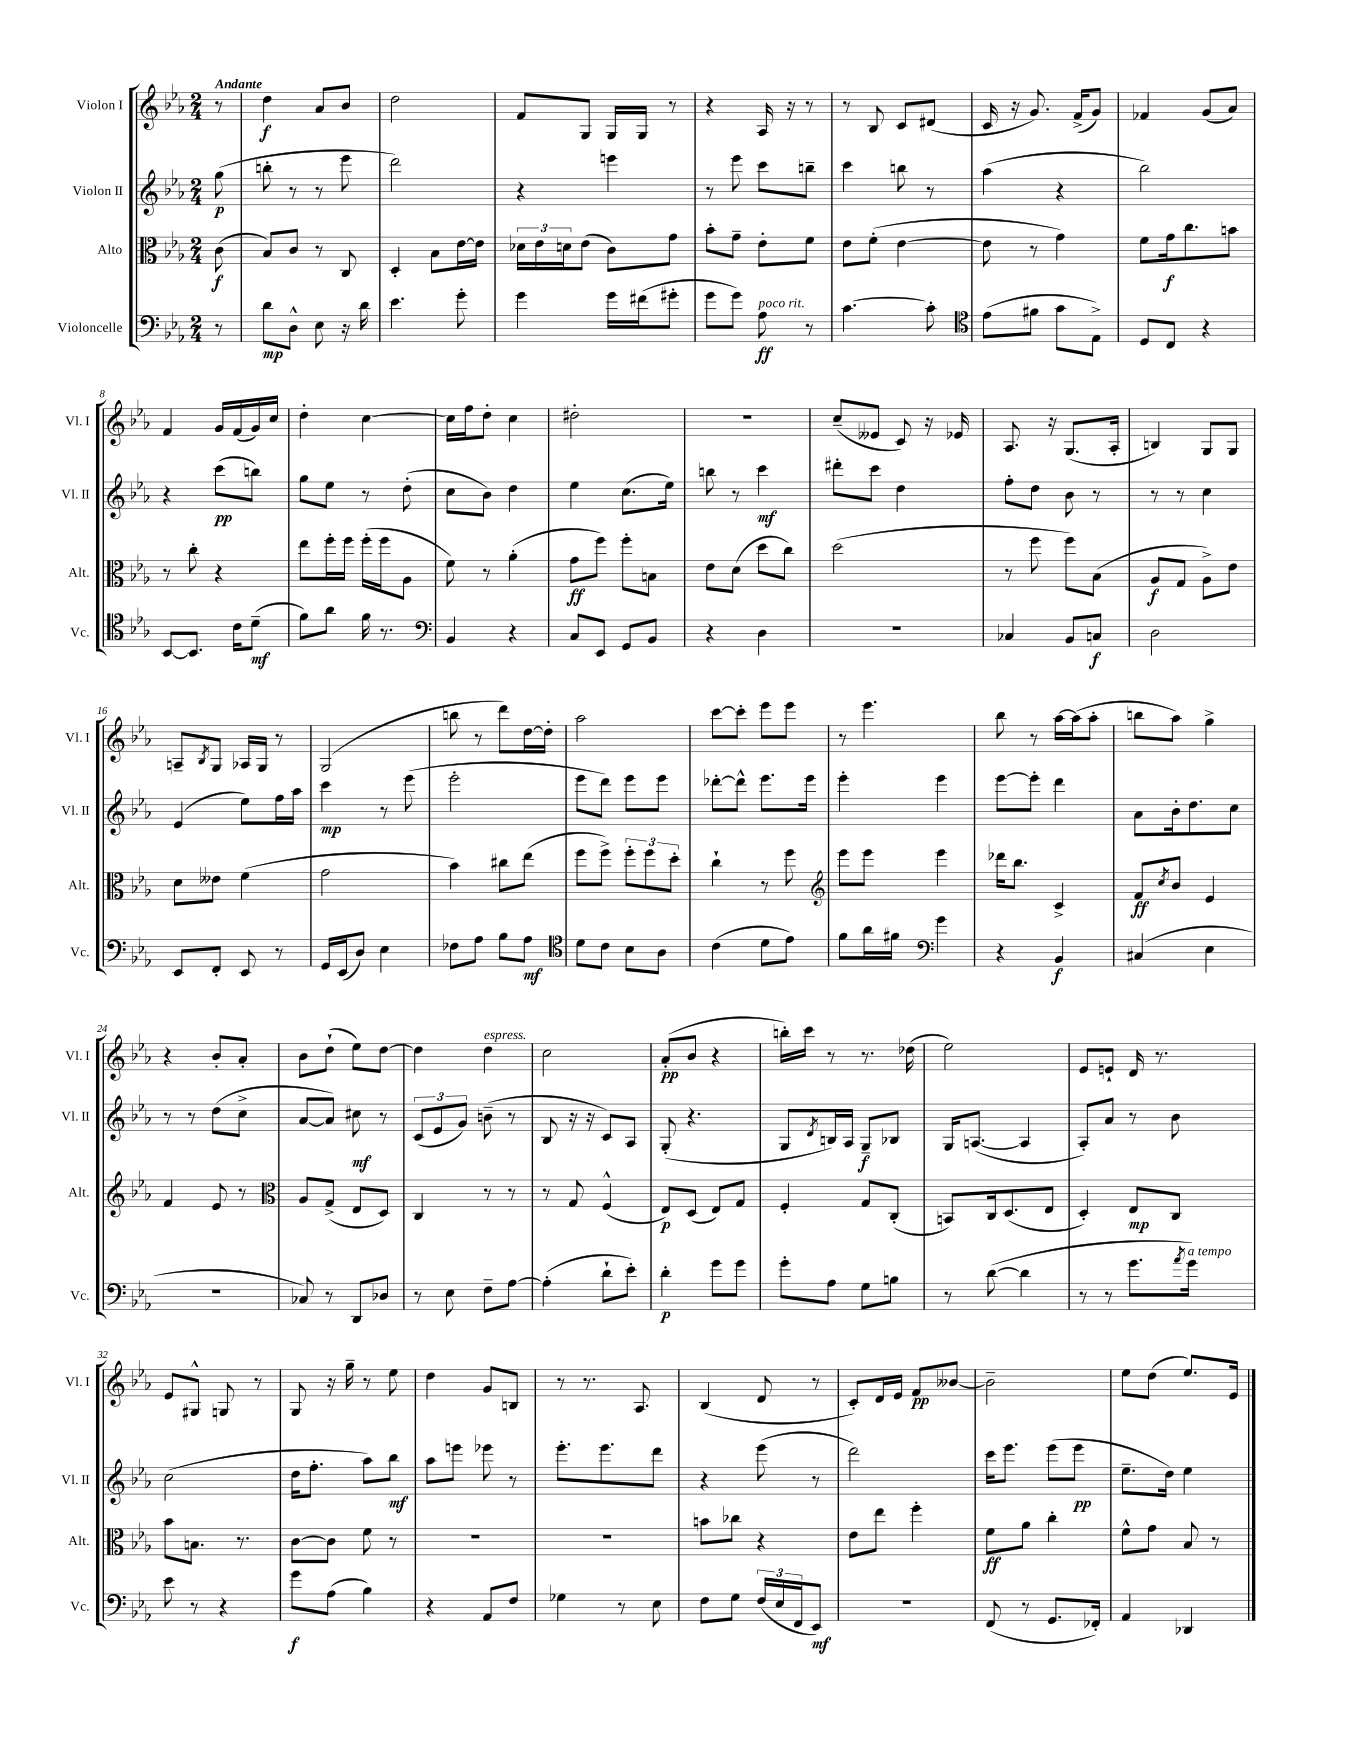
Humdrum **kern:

**kern	**kern	**kern	**kern
*staff4	*staff3	*staff2	*staff1
*clefF4	*clefC3	*clefG2	*clefG2
*k[b-e-a-]	*k[b-e-a-]	*k[b-e-a-]	*k[b-e-a-]
*M2/4	*M2/4	*M2/4	*M2/4
8r	(8c	(8gg	8r
=	=	=	=
8d	8B-)	8bb'	4dd
8D^^	8c	8r	.
8E-	8r	8r	8a-
16r	8C	8eee-	8b-
16d	.	.	.
=	=	=	=
4.e-	4D'	2ddd)	2dd
.	8B-	.	.
8g'	[16e-	.	.
.	16e-]	.	.
=	=	=	=
4g	24d-	4r	8f
.	24e-	.	.
.	24d	.	.
.	(8e-	.	8G
16g	8c)	4eee	16G
(16f#	.	.	16G
8g#'	8g	.	8r
=	=	=	=
8g	8b-'	8r	4r
8g)	8g~	8eee-	.
8A-	8e-'	8ccc	16A-
.	.	.	16r
8r	8f	8bb~	8r
=	=	=	=
[4.c	8e-	4ccc	8r
.	(8f'	.	8B-
.	[4e-	8bb	8c
8c']	.	8r	(8d#
=	=	=	=
*clefC4	*	*	*
(8e-	8e-]	(4aa-	16c
.	.	.	16r
8f#	8r	.	8.g)
8g	4g)	4r	.
.	.	.	(16f^
8E-^)	.	.	8g)
=	=	=	=
8D	8f	2bb-)	4f-
8C	16g	.	.
.	8.cc	.	.
4r	.	.	(8g
.	8b	.	8a-)
=	=	=	=
[8BB-	8r	4r	4f
8.BB-]	8cc'	.	.
.	4r	(8ccc	16g
16c	.	.	(16f
(8d~	.	8bb)	16g)
.	.	.	16cc
=	=	=	=
8f)	8ee-	8gg	4dd'
8a-	16ff'	8ee-	.
.	16ff	.	.
16f	(16ff'	8r	[4cc
8.r	16ff	.	.
.	8A-	(8dd'	.
=	=	=	=
*clefF4	*	*	*
4BB-	8f)	8cc	16cc]
.	.	.	16ff
.	8r	8b-)	8dd'
4r	(4a-'	4dd	4cc
=	=	=	=
8C	8g	4ee-	2dd#'
8EE-	8ff)	.	.
8GG	8ff'	(8.cc	.
8BB-	8B	.	.
.	.	16ee-)	.
=	=	=	=
4r	8e-	8bb	2r
.	(8d	8r	.
4D	8dd	4ccc	.
.	8cc)	.	.
=	=	=	=
2r	(2dd	8ddd#'	(8cc~
.	.	8ccc	8e--
.	.	4dd	8c)
.	.	.	16r
.	.	.	16e-
=	=	=	=
4C-	8r	8ff'	8.A-
.	8ff	8dd	.
.	.	.	16r
8BB-	8ff)	8b-	(8.G
8C	(8B-	8r	.
.	.	.	16A-'
=	=	=	=
2D	8A-	8r	4B)
.	8G	8r	.
.	8A-^)	4cc	8G
.	8e-	.	8G
=	=	=	=
8EE-	8d	(4e-	8A~
.	.	.	8qB-
8FF'	8e--	.	8G
8EE-	(4f	8ee-)	16A-
.	.	.	16G
8r	.	16ff	8r
.	.	16aa-	.
=	=	=	=
16GG	2g	4ccc	(2G
(16EE-	.	.	.
8D)	.	.	.
4E-	.	8r	.
.	.	(8eee-	.
=	=	=	=
8F-	4b-)	2eee-'	8bb
8A-	.	.	8r
8B-	8cc#	.	8ddd)
8A-	(8ee-	.	[16dd
.	.	.	16dd']
=	=	=	=
*clefC4	*	*	*
8d	8ff	8eee-	2aa-
8c	8ff^)	8ddd)	.
8B-	12ff'	8eee-	.
.	12ff	.	.
8A-	.	8eee-	.
.	12dd'	.	.
=	=	=	=
(4c	4cc`	[8ddd-'	[8ccc
.	.	8ddd-^^]	8ccc']
8d	8r	8.eee-	8eee-
8e-)	8ff	.	8eee-
.	.	16eee-	.
=	=	=	=
*	*clefG2	*	*
8f	8eee-	4eee-'	8r
16a-	8eee-	.	4.eee-
16f#	.	.	.
*clefF4	*	*	*
4g	4eee-	4eee-	.
=	=	=	=
4r	16ddd-	[8eee-	8bb-
.	8.bb-	.	.
.	.	8eee-']	8r
4BB-	4c^	4ddd	[16aa-
.	.	.	(16aa-]
.	.	.	8aa-'
=	=	=	=
(4C#	8f	8a-	8bb
.	8qcc	.	.
.	8b-	16b-'	8aa-)
.	.	8.dd	.
4E-	4e-	.	4gg^
.	.	8cc	.
=	=	=	=
2r	4f	8r	4r
.	.	8r	.
.	8e-	(8dd	8b-'
.	8r	8cc^	8a-'
=	=	=	=
*	*clefC3	*	*
8C-)	8A-	[8a-	8b-
8r	(8G^	8a-])	(8dd`
8DD	8E-	8cc#	8ee-)
8D-	8D)	8r	[8dd
=	=	=	=
8r	4C	(12c	4dd]
.	.	12e-	.
8E-	.	.	.
.	.	12g)	.
8F~	8r	(8b~	4dd
[8A-	8r	8r	.
=	=	=	=
(4A-']	8r	8B-	2cc
.	8G	16r	.
.	.	16r	.
8d`	(4F^^	8c)	.
8e-')	.	8A-	.
=	=	=	=
4d'	8E-)	(8G'	(8a-'
.	(8D	4.r	8b-
8g	8E-)	.	4r
8g	8G	.	.
=	=	=	=
8g'	4F'	8G	16bb')
.	.	.	16ccc
.	.	8qd	.
8A-	.	16B)	8r
.	.	16A-	.
8G	8G	8G~	8.r
8B	(8C'	8B-	.
.	.	.	(16dd-
=	=	=	=
8r	8BB)	16G	2ee-)
.	.	([8.A	.
([8d	16C	.	.
.	(8.D	.	.
4d]	.	4A]	.
.	8E-	.	.
=	=	=	=
8r	4D')	8A-')	8e-
8r	.	8a-	8e`
8.g	8E-	8r	16d
.	.	.	8.r
.	8C	8b-	.
8qa-	.	.	.
16g)	.	.	.
=	=	=	=
8e-	8b-	(2cc	8e-
8r	8.B	.	8G#^^
4r	.	.	8G
.	8.r	.	.
.	.	.	8r
=	=	=	=
8g	[8c	16dd	8G
.	.	8.ff'	.
(8A-	8c]	.	16r
.	.	.	16gg~
4B-)	8f	8aa-)	8r
.	8r	8bb-	8ee-
=	=	=	=
4r	2r	8aa-	4dd
.	.	8eee	.
8AA-	.	8eee-	8g
8F	.	8r	8B
=	=	=	=
4G-	2r	8.eee-'	8r
.	.	.	8.r
.	.	8.eee-	.
8r	.	.	.
.	.	.	8.A-
8E-	.	8ddd	.
=	=	=	=
8F	8b	4r	(4B-
8G	8cc-	.	.
(24F	4r	(8eee-	8d
24E-	.	.	.
24FF	.	.	.
8EE-)	.	8r	8r
=	=	=	=
2r	8e-	2ddd)	8c')
.	8ee-	.	16d
.	.	.	16e-
.	4ff'	.	8f
.	.	.	[8b--
=	=	=	=
(8FF	8f	16ccc	2b--~]
.	.	8.eee-	.
8r	8a-	.	.
8.GG	4cc'	(8eee-	.
.	.	8eee-	.
16FF-')	.	.	.
=	=	=	=
4AA-	8f^^	8.ee-~	8ee-
.	8g	.	(8dd
.	.	16dd)	.
4DD-	8B-	4ee-	8.ee-)
.	8r	.	.
.	.	.	16e-
==	==	==	==
*-	*-	*-	*-
